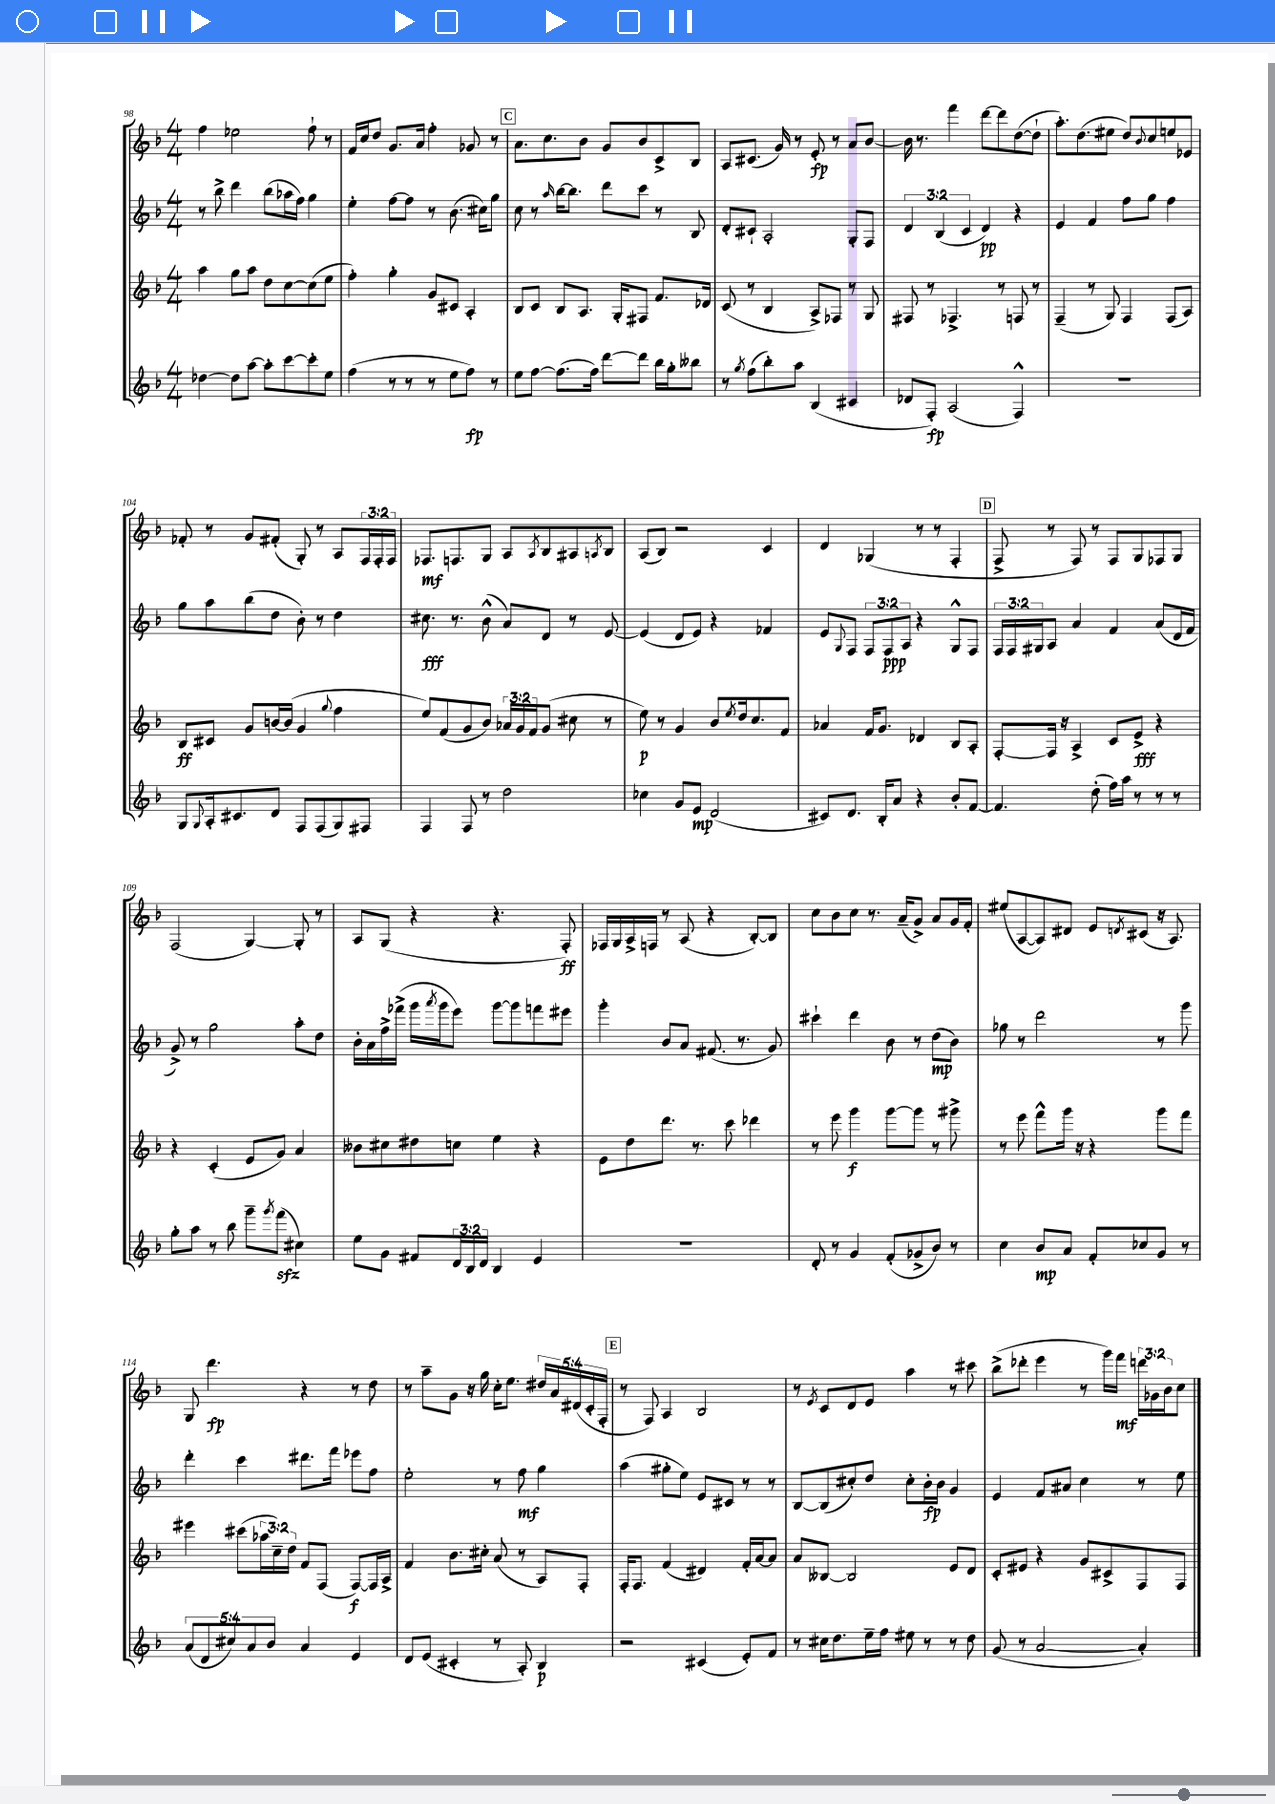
<<
\new StaffGroup <<
\new Staff = "s0" {
    \clef treble \key f \major \numericTimeSignature \time 4/4 \override Staff.TupletNumber.text = #tuplet-number::calc-fraction-text
    f''4 ees''2 f''8-! r8 |
    f'16 c''16 d''8 g'8. a'16 f''4-. ges'8 r8 |
    \mark \markup { \box "C" } a'8. c''8. bes'8 g'8 bes'8 c'8-> bes8 |
    a8 cis'8.( g'16) r8 e'8-.\fp r8 a'8 bes'8~ |
    bes'16 r8. f'''4 d'''8~ d'''8 d''8~( d''8-! |
    a''8.-.) d''8.( eis''8 d''8) \appoggiatura { bes'8 } c''8 e''8 ees'8 |
    fes'8-. r8 g'8 fis'8-.( g8-.) r8 a8 \tuplet 3/2 { f16 f16-. f16 } |
    fes8.\mf f8. g8 a8 \acciaccatura { a8 } bes8 ais8 \acciaccatura { a8 } bes8 |
    a8( bes8) r2 c'4 |
    d'4 ges4( r8 r8 f4-. |
    \mark \markup { \box "D" } f8-> r8 f8) r8 f8 g8 fes8 g8 |
    f2( g4~) g8-. r8 |
    a8 g8( r4 r4. f8-.\ff) |
    fes16 g16 a16-> f16 r8 a8( r4 bes8~-.) bes8 |
    c''8 bes'8 c''8 r8. a'16--( g'8->) a'8 g'16 f'16-. |
    eis''8( a8~ a8) dis'8 e'8 \acciaccatura { d'8 } cis'8( r16 a8.) |
    g8 d'''4.\fp r4 r8 d''8 |
    r8 a''8-- g'8 r16 g''16 c''16-. e''8. \tuplet 5/4 { dis''16 a'16 dis'16( c'16-. f16-. } |
    \mark \markup { \box "E" } r8 f8) a4 bes2 |
    r8 \acciaccatura { e'8 } c'8 d'8 e'8 a''4 r8 cis'''8 |
    bes''8->( des'''8-. e'''4 r8 g'''16) f'''16\mf \tuplet 3/2 { d'''16 ges'16 bes'16 } c''8 \bar "|." |
}
\new Staff = "s1" {
    \clef treble \key f \major \numericTimeSignature \time 4/4 \override Staff.TupletNumber.text = #tuplet-number::calc-fraction-text
    r8 bes''8-> d'''4 bes''8( aes''16 f''16) g''4 |
    e''4-. f''8~ f''8 r8 bes'8.( cis''16) g''8 |
    \mark \markup { \box "C" } c''8 r8 \grace { a''16 } bes''16~ bes''8. d'''8 c'''8 r8 bes8 |
    d'8-. cis'8-! a2-. g8-. f8 |
    \tuplet 3/2 { d'4 bes4( c'4 } d'4\pp) r4 |
    e'4 f'4 f''8 g''8 f''4 |
    g''8 a''8 bes''8( d''8 bes'8-.) r8 d''4 |
    cis''8.\fff r8. bes'8-^( a'8) d'8 r8 e'8~ |
    e'4( d'8 e'8) r4 fes'4 |
    e'8 \appoggiatura { g8 } f8 \tuplet 3/2 { f8 f8\ppp a8 } r4 g8-^ f8 |
    \mark \markup { \box "D" } \tuplet 3/2 { f16 f16 gis16 } a8 a'4 f'4 a'8( d'16 f'16 |
    g'8->) r8 g''2 a''8-. d''8 |
    bes'16-. a'16 f''16-> fes'''16->( g'''16 \acciaccatura { a'''8 } g'''16 e'''8) g'''8~ g'''8 f'''8 eis'''8 |
    g'''4-. bes'8 a'8 fis'8.( r8. g'8) |
    cis'''4-! d'''4 bes'8 r8 d''8\mp( bes'8) |
    ges''8 r8 d'''2 r8 g'''8 |
    d'''4-. c'''4 dis'''8. f'''16 ees'''8 f''8 |
    e''2-. r8 f''8\mf g''4 |
    \mark \markup { \box "E" } a''4( gis''8-. e''8) e'8 cis'8 r8 r8 |
    bes8~ bes8( cis''8-.) d''8 cis''8-. bes'16-.\fp bes'16 g'4 |
    e'4 f'8 ais'8 c''4 r8 e''8 \bar "|." |
}
\new Staff = "s2" {
    \clef treble \key f \major \numericTimeSignature \time 4/4 \override Staff.TupletNumber.text = #tuplet-number::calc-fraction-text
    a''4 g''8 a''8 d''8 c''8~ c''8( e''8 |
    f''4-.) g''4-. g'8 cis'8 a4-. |
    \mark \markup { \box "C" } bes8 c'8 bes8 a8. g16-. fis8 f'8. des'16 |
    c'8( r8 bes4 a8->) fes8 r8 g8 |
    fis8 r8 fes4.-> r8 f8 r8 |
    f4--( r8 g8) f4 f8( a8) |
    bes8\ff cis'8 g'8 b'16~ b'16( g'4 \appoggiatura { g''8 } f''4 |
    e''8) f'8( g'8 bes'8) \tuplet 3/2 { aes'16 g'16 f'16 } g'8( cis''8 r8 |
    e''8\p) r8 g'4 bes'8 \acciaccatura { e''8 } d''16 c''8. f'8 |
    aes'4 f'16 g'8. des'4 bes8 a8-. |
    \mark \markup { \box "D" } f8~-. f16 r16 a4-> c'8 e'8->\fff r4 |
    r4 c'4-.( e'8 g'8) a'4 |
    beses'8 cis''8 dis''8 c''8 e''4 r4 |
    e'8 d''8 d'''8. r8. c'''8 des'''4 |
    r8 e'''8 g'''4\f g'''8~ g'''8 r8 gis'''8-> |
    r8 e'''8 f'''8-^ g'''16 r16 r4 g'''8 f'''8 |
    eis'''4 cis'''8( \tuplet 3/2 { aes''16 c''16--) d''16 } f'8 f8( f8~\f) f16 a16-> |
    f'4 bes'8. cis''16-. a'8( r8 a8) f8-. |
    \mark \markup { \box "E" } f16-. f8. f'4( dis'4) f'16-. a'16~ a'8 |
    a'8 beses8~ beses2 e'8 d'8 |
    c'8-. eis'8 r4 g'8 cis'8-> f8 f8 \bar "|." |
}
\new Staff = "s3" {
    \clef treble \key f \major \numericTimeSignature \time 4/4 \override Staff.TupletNumber.text = #tuplet-number::calc-fraction-text
    des''4~ des''8 a''8~ a''8-. c'''8~ c'''8-. e''8 |
    f''4( r8 r8 r8 e''8 f''8\fp) r8 |
    \mark \markup { \box "C" } e''8 f''8~ f''8.( f''16) d'''8~ d'''8 bes''16 g''16-. beses''8 |
    r8 \acciaccatura { g''8 } f''8( bes''8-.) a''8 bes4( cis'4 |
    des'8 f8-.\fp) a2( f4-^) |
    R1 |
    g8 \appoggiatura { g8 } a16-. cis'8. d'8 f8 f8( g8) fis8 |
    f4 f8 r8 d''2 |
    ces''4 g'8 e'8\mp d'2( |
    cis'8) d'8. bes16-. a'8 r4 bes'8-. f'8~ |
    \mark \markup { \box "D" } f'4. d''8-.( f''16) a''16 r8 r8 r8 |
    g''8-. a''8 r8 bes''8 g'''8-- \acciaccatura { g'''8 } f'''8\sfz( cis''4) |
    e''8 g'8 fis'8 \tuplet 3/2 { d'16 bes16 d'16 } bes4 e'4 |
    R1 |
    d'8-. r8 g'4 f'8-.( ges'8-> bes'8) r8 |
    c''4 bes'8\mp a'8 f'8-. ces''8 g'8 r8 |
    \tuplet 5/4 { a'8( d'8 cis''8) a'8 bes'8 } a'4 e'4 |
    d'8 e'8( cis'4-. r8 a8-.) bes4\p |
    \mark \markup { \box "E" } r2 cis'4( e'8-.) f'8 |
    r8 cis''16 d''8. e''16-- f''16 eis''8 r8 r8 d''8 |
    g'8( r8 a'2~ a'4-.) \bar "|." |
}
>>
>>
\layout { \context { \Score currentBarNumber = #98 } }
